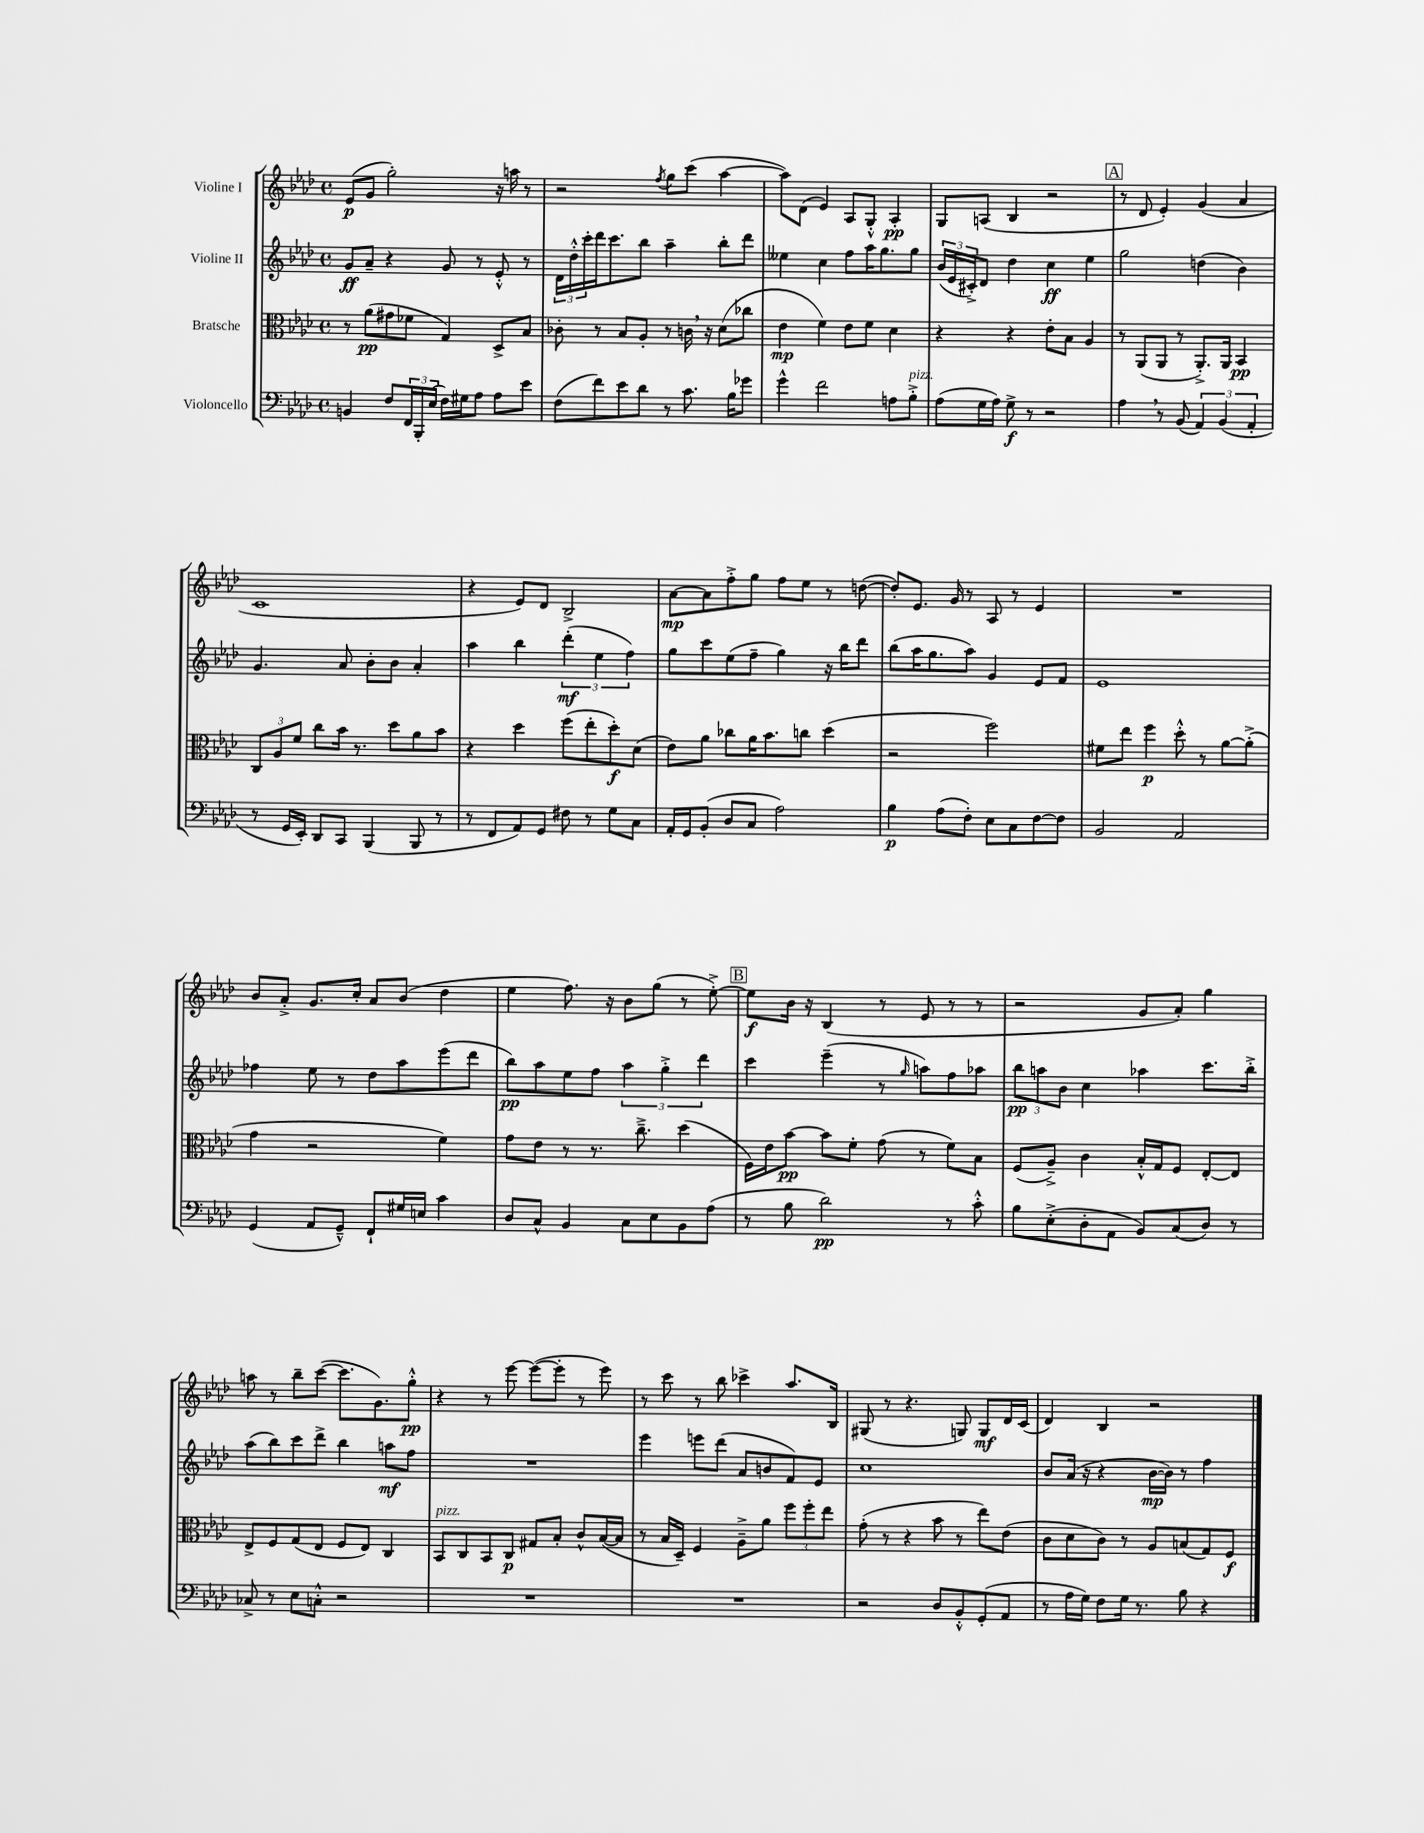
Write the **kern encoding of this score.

**kern	**dynam	**kern	**dynam	**kern	**dynam	**kern	**dynam
*part4	*part4	*part3	*part3	*part2	*part2	*part1	*part1
*staff4	*staff4	*staff3	*staff3	*staff2	*staff2	*staff1	*staff1
*I"Violoncello	*	*I"Bratsche	*	*I"Violine II	*	*I"Violine I	*
*clefF4	*	*clefC3	*	*clefG2	*	*clefG2	*
*k[b-e-a-d-]	*	*k[b-e-a-d-]	*	*k[b-e-a-d-]	*	*k[b-e-a-d-]	*
*M4/4	*	*M4/4	*	*M4/4	*	*M4/4	*
*met(c)	*	*met(c)	*	*met(c)	*	*met(c)	*
=1	=1	=1	=1	=1	=1	=1	=1
4BBn/	.	8r	.	8g/L	ff	(8e-/L	p
.	.	(8a-\L	pp	8a-~/J	.	8g/J	.
8F/L	.	8g#X\	.	4r	.	2gg'\)	.
24FF/L	.	8f-X\J	.	.	.	.	.
24BBB-'/	.	.	.	.	.	.	.
(24E-/JJ	.	.	.	.	.	.	.
16F\LL)	.	4G/)	.	8g/	.	.	.
16G#X\J	.	.	.	.	.	.	.
8A-\J	.	.	.	8r	.	.	.
8A-\L	.	8D-^/L	.	8e-'^^/	.	16r	.
.	.	.	.	.	.	16aan\	.
8e-\J	.	8B-/J	.	8r	.	8r	.
=2	=2	=2	=2	=2	=2	=2	=2
(8F\L	.	8c-X'\	.	24d-\LL	.	2r	.
.	.	.	.	24dd-'^^\	.	.	.
.	.	.	.	24ccc'\	.	.	.
8f\)	.	8r	.	16ddd-\J	.	.	.
.	.	.	.	8.ccc\	.	.	.
8e-\	.	8B-/L	.	.	.	.	.
8d-\J	.	8A-'/J	.	8bb-\J	.	.	.
.	.	.	.	.	.	8qff/	.
8r	.	8r	.	4aa-~\	.	8gg\L	.
8.c\	.	16cn,\	.	.	.	(8ccc\J	.
.	.	16r	.	.	.	.	.
.	.	(8d-\L	.	8bb-'\L	.	[4aa-\	.
16B-\KL	.	.	.	.	.	.	.
8g-X\J	.	8cc-X\J	.	8ddd-\J	.	.	.
=3	=3	=3	=3	=3	=3	=3	=3
4g^^\	.	4e-\	mp	4ee--X\	.	8aa-\L])	.
.	.	.	.	.	.	(8d-\J	.
2f\	.	4f\)	.	4cc\	.	4e-/)	.
.	.	8e-\L	.	8ff\L	.	8A-/L	.
.	.	8f\J	.	16aa-\K	.	8G'^^/J	.
.	.	.	.	8.gg\	.	.	.
8An\L	.	4d-\	.	.	.	4A-'/	pp
!LO:TX:a:i:t=pizz.	!	!	!	!	!	!	!
8B-'^\J	.	.	.	8gg\J	.	.	.
=4	=4	=4	=4	=4	=4	=4	=4
(8A-\L	.	4r	.	(24b-/LL	.	8G/L	.
.	.	.	.	24e-/	.	.	.
.	.	.	.	24c#X'^/J)	.	.	.
16G\L	.	.	.	8d-/J	.	(8An/J	.
16A-\JJ)	.	.	.	.	.	.	.
8G^\	f	4r	.	4dd-\	.	4B-/	.
8r	.	.	.	.	.	.	.
2r	.	8e-'\L	.	4cc\	ff	2r	.
.	.	8B-\J	.	.	.	.	.
.	.	4A-/	.	4ee-\	.	.	.
!!LO:REH:place=s1:t=A
=5	=5	=5	=5	=5	=5	=5	=5
4A-,\	.	8r	.	2gg\	.	8r	.
.	.	(8AA-/L	.	.	.	8d-/	.
8r	.	8AA-/J	.	.	.	4e-'/)	.
(8BB-/	.	8r	.	.	.	.	.
6AA-/)	.	8.AA-'^/L)	.	(4ddn\	.	(4g/	.
(6BB-/	.	.	.	.	.	.	.
.	.	16AA-/Jk	.	.	.	.	.
.	.	4BB-/	pp	4b-\)	.	4a-/	.
6AA-'/	.	.	.	.	.	.	.
!!LO:LB:g=z
=6	=6	=6	=6	=6	=6	=6	=6
8r	.	12C/L	.	4.g/	.	1c	.
.	.	12A-/	.	.	.	.	.
16GG/LL	.	.	.	.	.	.	.
.	.	12f/J	.	.	.	.	.
16EE-'/JJ)	.	.	.	.	.	.	.
8DD-/L	.	8cc\L	.	.	.	.	.
8CC/J	.	16b-\Jk	.	8a-/	.	.	.
.	.	8.r	.	.	.	.	.
(4BBB-/	.	.	.	8b-'\L	.	.	.
.	.	8dd-\L	.	8b-\J	.	.	.
8BBB-/	.	8a-\	.	4a-'/	.	.	.
8r	.	8b-\J	.	.	.	.	.
=7	=7	=7	=7	=7	=7	=7	=7
8r	.	4r	.	4aa-\	.	4r	.
8FF/L	.	.	.	.	.	.	.
8AA-/)	.	4dd-\	.	4bb-\	.	8e-/L)	.
8GG/J	.	.	.	.	.	8d-/J	.
8F#X\	.	(8ff\L	.	(6ddd-'\	mf	2B-^/	.
8r	.	8ee-'\	.	.	.	.	.
.	.	.	.	6ee-\	.	.	.
8G\L	.	8dd-'\)	f	.	.	.	.
.	.	.	.	6ff\)	.	.	.
8C\J	.	(8d-\J	.	.	.	.	.
=8	=8	=8	=8	=8	=8	=8	=8
16AA-'/LL	.	8e-\L)	.	8gg\L	.	[8a-\L	mp
16GG/J	.	.	.	.	.	.	.
(8BB-'/J	.	8a-\J	.	8ccc\	.	8a-\]	.
8D-/L	.	8cc-X\L	.	(8ee-\	.	8ff'^\	.
8C/J	.	16a-\K	.	8ff~\J	.	8gg\J	.
.	.	8.b-\	.	.	.	.	.
2A-\)	.	.	.	4gg\)	.	8ff\L	.
.	.	8ccn\J	.	.	.	8ee-\J	.
.	.	(4dd-\	.	16r	.	8r	.
.	.	.	.	16bb-\KL	.	.	.
.	.	.	.	8ddd-\J	.	([8ddn\	.
=9	=9	=9	=9	=9	=9	=9	=9
4B-\	p	2r	.	(8bb-\L	.	8dd'/L])	.
.	.	.	.	16aa-\K	.	8.e-/J	.
.	.	.	.	8.gg\	.	.	.
(8A-\L	.	.	.	.	.	.	.
.	.	.	.	.	.	16g/	.
8F'\J)	.	.	.	8aa-\J)	.	8r	.
8E-\L	.	2ff\)	.	4g/	.	8A-/	.
8C\	.	.	.	.	.	8r	.
[8F\	.	.	.	8e-/L	.	4e-/	.
8F\J]	.	.	.	8f/J	.	.	.
=10	=10	=10	=10	=10	=10	=10	=10
2BB-/	.	8f#X\L	.	1e-	.	1r	.
.	.	8ee-\J	.	.	.	.	.
.	.	4ff\	p	.	.	.	.
2AA-/	.	8dd-'^^\	.	.	.	.	.
.	.	8r	.	.	.	.	.
.	.	[8a-\L	.	.	.	.	.
.	.	(8a-'^\J]	.	.	.	.	.
!!LO:LB:g=z
=11	=11	=11	=11	=11	=11	=11	=11
(4GG/	.	4g\	.	4ff-X\	.	8b-/L	.
.	.	.	.	.	.	8a-'^/J	.
8AA-/L	.	2r	.	8ee-\	.	8.g/L	.
8GG~^^/J)	.	.	.	8r	.	.	.
.	.	.	.	.	.	16cc'/Jk	.
8FF`/L	.	.	.	8dd-\L	.	8a-/L	.
16G#X/L	.	.	.	8aa-\	.	(8b-/J	.
16En/JJ	.	.	.	.	.	.	.
4c\	.	4f\)	.	(8eee-\	.	4dd-\	.
.	.	.	.	8ddd-\J	.	.	.
=12	=12	=12	=12	=12	=12	=12	=12
8D-/L	.	8g\L	.	8bb-\L)	pp	4ee-\	.
8C^^/J	.	8e-\J	.	8aa-\	.	.	.
4BB-/	.	8r	.	8ee-\	.	8.ff\)	.
.	.	8.r	.	8ff\J	.	.	.
.	.	.	.	.	.	16r	.
8C\L	.	.	.	6aa-\	.	8b-\L	.
.	.	8.cc~^\	.	.	.	.	.
8E-\	.	.	.	.	.	(8gg\J	.
.	.	.	.	6gg'^\	.	.	.
8BB-\	.	(4dd-\	.	.	.	8r	.
.	.	.	.	6ddd-\	.	.	.
(8A-\J	.	.	.	.	.	[8ee-'^\)	.
!!LO:REH:place=s1:t=B
=13	=13	=13	=13	=13	=13	=13	=13
8r	.	16F\LL)	.	4ccc\	.	8ee-\L]	f
.	.	16e-\J	.	.	.	.	.
8B-\	.	[8b-\J	pp	.	.	16b-\Jk	.
.	.	.	.	.	.	16r	.
2d-\)	pp	8b-\L]	.	(4eee-~\	.	(4B-/	.
.	.	8f'\J	.	.	.	.	.
.	.	(8g\	.	8r	.	8r	.
.	.	.	.	16qqgg/	.	.	.
.	.	8r	.	8aan\L)	.	8e-/	.
8r	.	8f\L)	.	8ff\	.	8r	.
8c'^^\	.	8B-\J	.	8aa-X\J	.	8r	.
=14	=14	=14	=14	=14	=14	=14	=14
8B-\L	.	(8F/L	.	12bb-\L	pp	2r	.
.	.	.	.	12aan\	.	.	.
(8E-'^\	.	8A-~^/J)	.	.	.	.	.
.	.	.	.	12b-\J	.	.	.
8D-'\	.	4c\	.	4cc\	.	.	.
8AA-\J	.	.	.	.	.	.	.
8BB-/L)	.	16B-'^^/LL	.	4aa-X\	.	8g/L	.
.	.	16G/J	.	.	.	.	.
(8C/	.	8F/J	.	.	.	8a-'/J)	.
8D-/J)	.	[8E-'/L	.	8.ccc\L	.	4gg\	.
8r	.	8E-/J]	.	.	.	.	.
.	.	.	.	16bb-'^\Jk	.	.	.
!!LO:LB:g=z
=15	=15	=15	=15	=15	=15	=15	=15
8C-X^/	.	8E-^/L	.	(8aa-\L	.	8aan\	.
8r	.	8F/	.	8bb-\)	.	8r	.
8E-\L	.	(8G/	.	8ccc\	.	8bb-~\L	.
8Cn'^^\J	.	8E-/J	.	8ddd-^\J	.	([8ccc\J	.
2r	.	8F/L	.	4bb-\	.	8.ccc\L]	.
.	.	8E-/J)	.	.	.	.	.
.	.	.	.	.	.	8.g\)	.
.	.	4C/	.	8aan\L	mf	.	.
.	.	.	.	8ff\J	.	8gg'^^\J	pp
=16	=16	=16	=16	=16	=16	=16	=16
!	!	!LO:TX:a:i:t=pizz.	!	!	!	!	!
1r	.	8BB-/L	.	1r	.	4r	.
.	.	8C/	.	.	.	.	.
.	.	8BB-/	.	.	.	8r	.
.	.	8C/J	p	.	.	[8eee-\	.
.	.	8G#X/L	.	.	.	(8eee-\L_	.
.	.	8B-'/J	.	.	.	8eee-'\J]	.
.	.	8c^^/L	.	.	.	8r	.
.	.	([16B-/L	.	.	.	8eee-\)	.
.	.	16B-/JJ]	.	.	.	.	.
=17	=17	=17	=17	=17	=17	=17	=17
1r	.	8r	.	4eee-\	.	8r	.
.	.	16B-/LL	.	.	.	8ccc\	.
.	.	16D-~/JJ)	.	.	.	.	.
.	.	4F/	.	8eeen\L	.	8r	.
.	.	.	.	(8ddd-\J	.	8bb-\	.
.	.	8A-~^\L	.	8a-/L	.	4ccc-X^\	.
.	.	8a-\J	.	8bn/	.	.	.
.	.	12ff\L	.	8f/)	.	8.aa-/L	.
.	.	12ff'\	.	.	.	.	.
.	.	.	.	8e-/J	.	.	.
.	.	12ee-\J	.	.	.	.	.
.	.	.	.	.	.	16B-/Jk	.
=18	=18	=18	=18	=18	=18	=18	=18
2r	.	(8g'\	.	1cc	.	(8G#X/	.
.	.	8r	.	.	.	8r	.
.	.	4r	.	.	.	4.r	.
8D-/L	.	8b-\	.	.	.	.	.
8BB-'^^/	.	8r	.	.	.	8Gn/)	.
(8GG'/	.	8ee-\L)	.	.	.	8G/L	mf
8AA-/J	.	(8e-\J	.	.	.	16d-/L	.
.	.	.	.	.	.	(16c/JJ	.
=19	=19	=19	=19	=19	=19	=19	=19
8r	.	8c\L	.	8b-/L	.	4d-/)	.
16A-\LL	.	8d-\	.	(16a-/Jk	.	.	.
16G\JJ)	.	.	.	16r	.	.	.
8F\L	.	8c\J)	.	4r	.	4B-/	.
16G\Jk	.	8r	.	.	.	.	.
8.r	.	.	.	.	.	.	.
.	.	8A-/L	.	[16b-\LL	mp	2r	.
.	.	.	.	16b-\JJ])	.	.	.
8B-\	.	(8Bn/	.	8r	.	.	.
4r	.	8G/)	.	4ff\	.	.	.
.	.	8F/J	f	.	.	.	.
==	==	==	==	==	==	==	==
*-	*-	*-	*-	*-	*-	*-	*-
